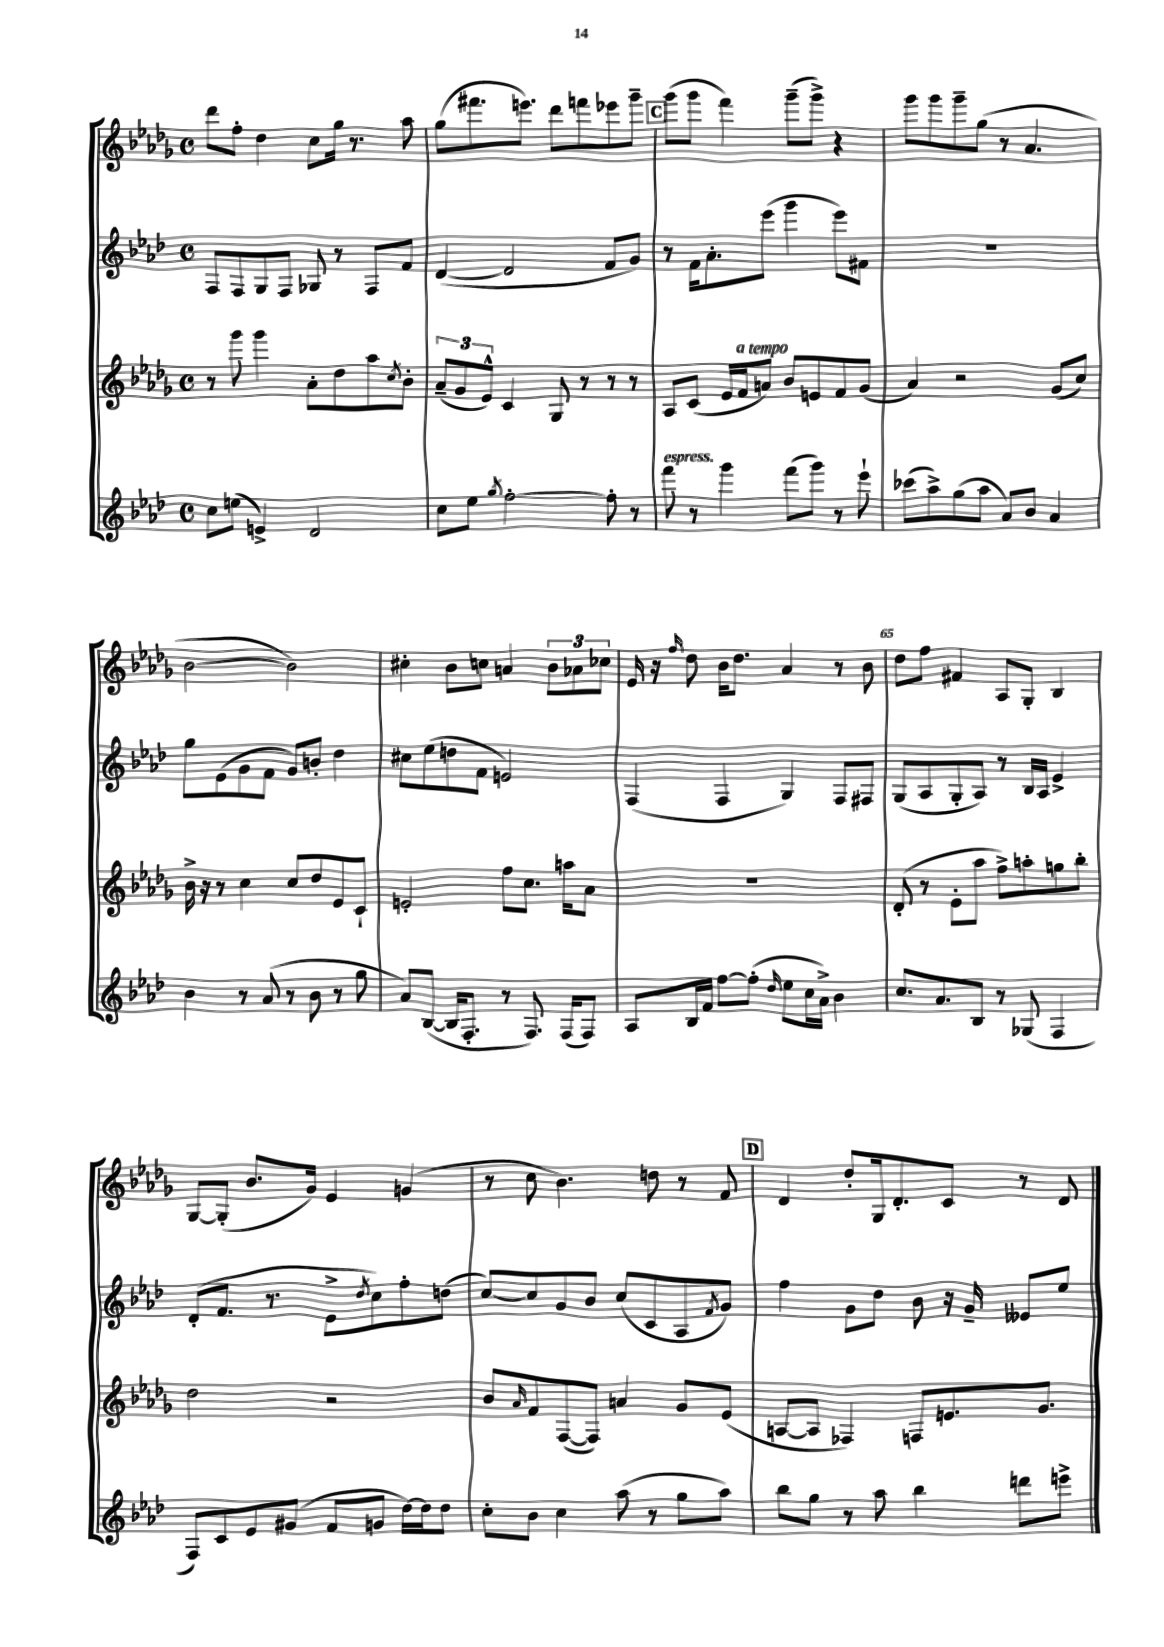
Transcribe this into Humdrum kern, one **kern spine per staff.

**kern	**kern	**kern	**kern
*part4	*part3	*part2	*part1
*staff4	*staff3	*staff2	*staff1
*clefG2	*clefG2	*clefG2	*clefG2
*k[b-e-a-d-]	*k[b-e-a-d-g-]	*k[b-e-a-d-]	*k[b-e-a-d-g-]
*M4/4	*M4/4	*M4/4	*M4/4
*met(c)	*met(c)	*met(c)	*met(c)
=58	=58	=58	=58
8cc\L	8r	8F/L	8ddd-\L
(8een\J	8ggg-\	8F/	8ff'\J
4en^/)	4ggg-\	8G/	4dd-\
.	.	8F/J	.
2d-/	8a-'\L	8G-X/	8cc\L
.	8dd-\	8r	16gg-\Jk
.	.	.	8.r
.	8aa-\	8F/L	.
.	8qcc/	.	.
.	8b-'\J	8f/J	8aa-\
=59	=59	=59	=59
8cc\L	(12a-~/L	([4d-/	(8gg-\L
.	12g-/	.	.
8ee-\J	.	.	8.fff#X\
.	12e-^^/J)	.	.
8qgg/	.	.	.
[2ff'\	4c/	2d-/]	.
.	.	.	8.eeen\J)
.	8G-/	.	8ddd-\L
.	8r	.	8fffn\
8ff'\]	8r	8f/L	8eee-X\
8r	8r	8g/J)	8ggg-~\J
!!LO:REH:place=s1:t=C
=60	=60	=60	=60
!LO:TX:a:i:t=espress.	!	!	!
8fff\	8A-/L	8r	(8ggg-\L
8r	(8c/J	16f\KL	8ggg-\J
.	.	8.a-'\	.
4ggg\	16e-/LL	.	4fff\)
!	!LO:TX:a:i:t=a tempo	!	!
.	16f/J	.	.
.	8an/J)	(8eee-\J	.
(8fff\L	8b-/L	4ggg\	(8ggg-~\L
8ggg\J)	8en/	.	8ggg-^\J)
8r	8f/	8eee-\L)	4r
8eee-`\	(8g-/J	8f#X\J	.
=61	=61	=61	=61
(8ccc-X\L	4a-/)	1r	8ggg-\L
8aa-^\)	.	.	8ggg-\
(8gg\	2r	.	8ggg-~\
8aa-\J	.	.	(8gg-\J
8a-/L)	.	.	8r
8b-/J	.	.	4.a-/
4a-/	(8g-/L	.	.
.	8cc/J)	.	.
!!LO:LB:g=z
=62	=62	=62	=62
4b-\	16b-^\	8gg\L	[2b-\
.	16r	.	.
.	8r	(8e-\	.
8r	4cc\	8g\	.
(8a-/	.	8f\J	.
8r	8cc/L	8g/L)	2b-\])
8b-\	8dd-/	8bn'/J	.
8r	8e-/	4dd-\	.
8gg\	8c`/J	.	.
=63	=63	=63	=63
8a-/L)	2en'/	8cc#X\L	4cc#X'\
([8B-/J	.	(8ee-\	.
16B-/KL]	.	8ddn\	8b-\L
8.F'/J	.	.	.
.	.	8f\J	8ccn\J
8r	8ff\L	2en/)	4an/
8.F/)	8.cc\J	.	.
.	.	.	12b-\L
(16F/KL	16aan\KL	.	.
.	.	.	12a-X\
8F/J)	8a-\J	.	.
.	.	.	12cc-X\J
=64	=64	=64	=64
8A-/L	1r	(4F/	16e-/
.	.	.	16r
.	.	.	16qqff/
16B-/L	.	.	8dd-\
16f/JJ	.	.	.
[8ff\L	.	4F/	16b-\KL
.	.	.	8.dd-\J
(8ff'\J]	.	.	.
16qqdd-/	.	.	.
8ee-\L	.	4G/)	4a-/
16cc\L	.	.	.
16a-^\JJ)	.	.	.
4b-\	.	8F/L	8r
.	.	8F#X/J	8b-\
=65	=65	=65	=65
8.cc/L	(8d-'/	(8G/L	8dd-\L
.	8r	8A-/	8ff\J
8.a-/	.	.	.
.	8e-'\L	8G'/	4f#X/
8B-/J	8aa-\J	8A-/J)	.
8r	8ff^\L)	8r	8A-/L
(8G-X/	8aan'\	16B-/LL	8G-'/J
.	.	16A-/JJ	.
4F/	8ggn\	4e-^/	4B-/
.	8bb-'\J	.	.
!!LO:LB:g=z
=66	=66	=66	=66
8F/L)	2dd-\	(8d-'/L	[8G-/L
8c/	.	8.f/J	(8G-'/J]
8e-/	.	.	8.b-/L
.	.	8.r	.
(8g#X/J	.	.	.
.	.	.	16g-/Jk)
8f/L	2r	8e-^\L	4e-/
.	.	8qdd-/	.
8gn/J	.	8cc\)	.
[16dd-\LL)	.	8ff'\	(4gn/
16dd-\J]	.	.	.
8dd-\J	.	(8ddn\J	.
=67	=67	=67	=67
8cc'\L	8b-/L	[8cc/L)	8r
.	16qqa-/	.	.
8b-\J	8f/	8cc/]	8cc\
4cc\	([8F/	8g/	4.b-\)
.	8F/J])	8b-/J	.
(8aa-\	4an/	(8cc/L	.
8r	.	8c/	8ddn\
8gg\L	8g-/L	8A-/	8r
.	.	8qf/	.
8aa-\J)	(8e-/J	8g/J)	8f/
!!LO:REH:place=s1:t=D
=68	=68	=68	=68
8bb-\L	[8An/L	4ff\	4d-/
8gg\J	8A/J]	.	.
8r	4F-X/)	8g\L	8dd-'/L
8aa-\	.	8dd-\J	16G-/k
.	.	.	8.d-'/
4bb-\	8Fn/L	8b-\	.
.	8.en/	16r	8c/J
.	.	16g~/	.
8dddn\L	.	8e--X/L	8r
.	8.g-/J	.	.
8eeen^\J	.	8ee-/J	8d-/
==	==	==	==
*-	*-	*-	*-
